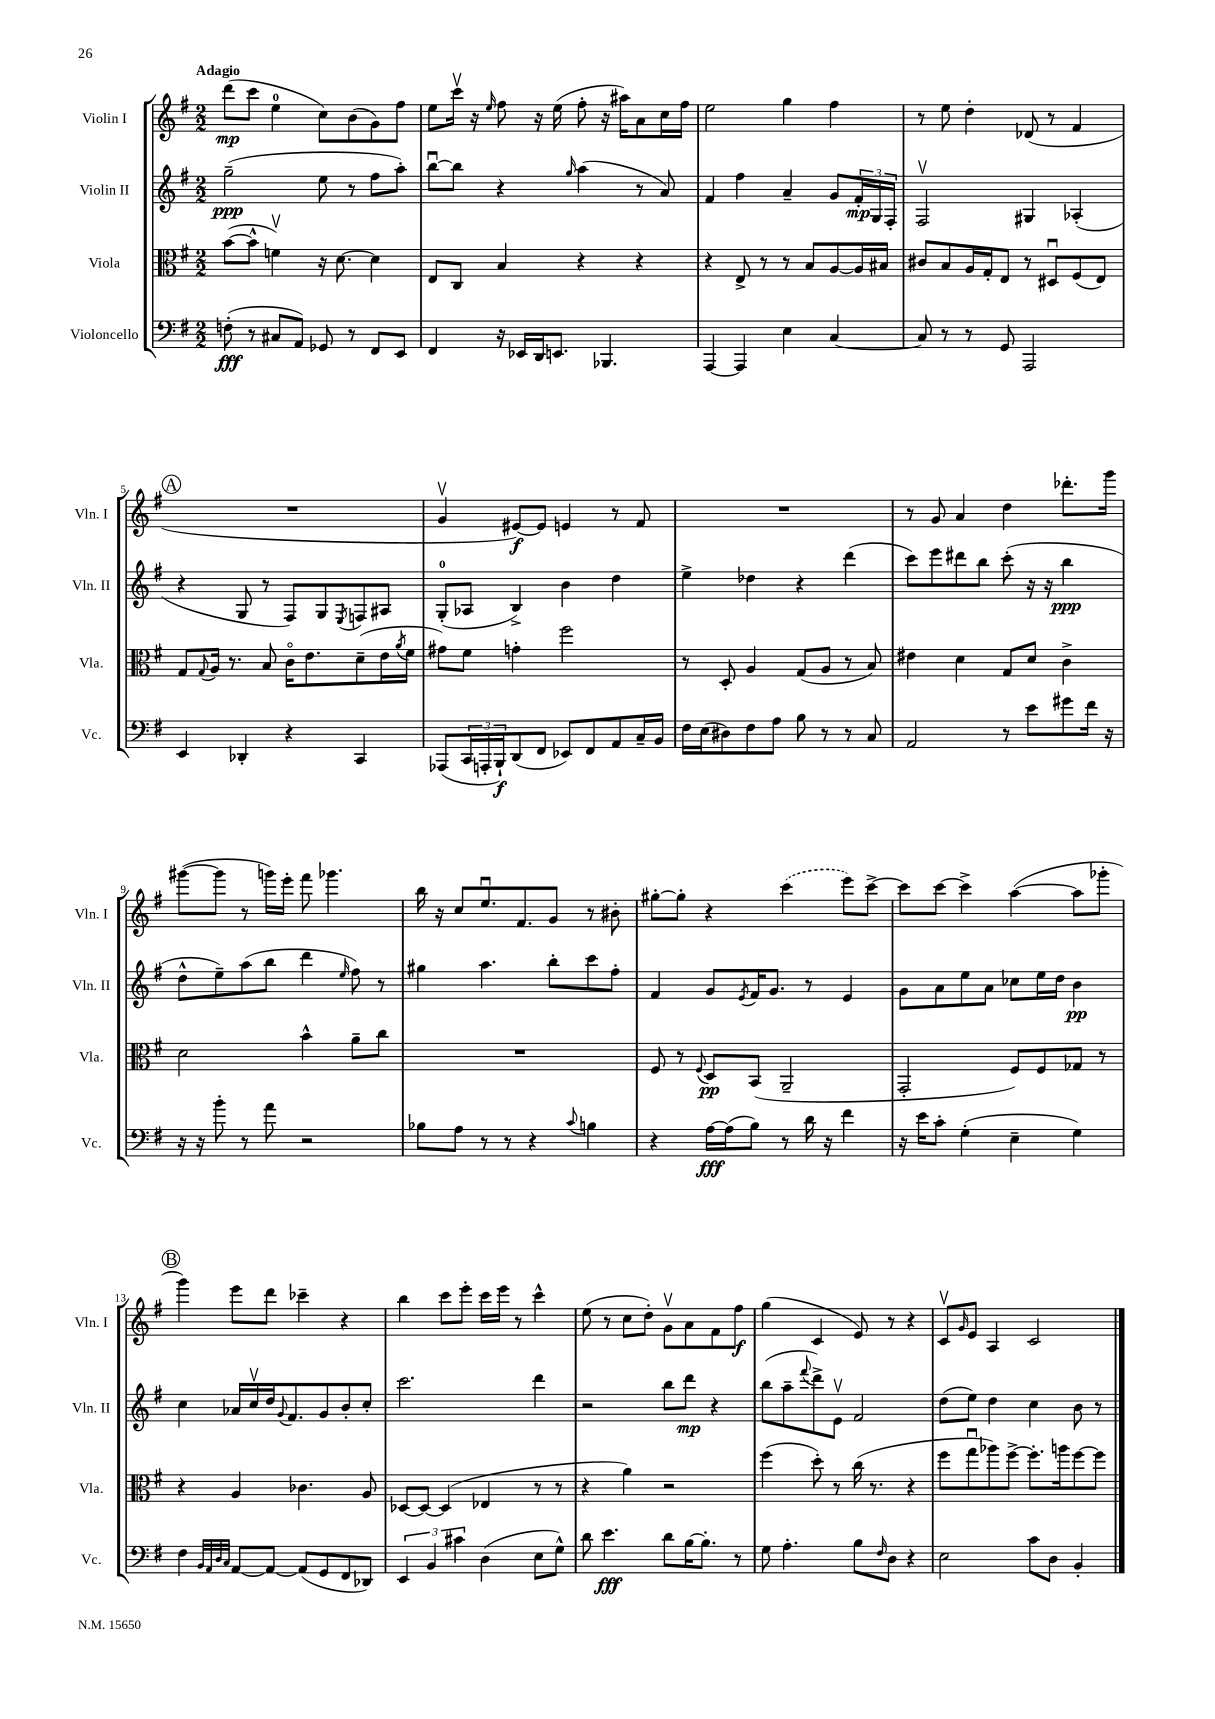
<<
\new StaffGroup <<
\new Staff = "s0" \with { instrumentName = "Violin I" shortInstrumentName = "Vln. I" } {
    \clef treble \key g \major \numericTimeSignature \time 2/2 \tempo "Adagio"
    d'''8\mp( c'''8 e''4-0 c''8) b'8( g'8) fis''8 |
    e''8 c'''16\upbow r16 \grace { e''16 } fis''8 r16 e''16( fis''8-. r16 ais''16) a'8 c''16 fis''16 |
    e''2 g''4 fis''4 |
    r8 e''8 d''4-. des'8( r8 fis'4 |
    \mark \markup { \circle "A" } R1 |
    g'4\upbow eis'8~\f) eis'8 e'4 r8 fis'8 |
    R1 |
    r8 g'8 a'4 d''4 des'''8.-. g'''16 |
    gis'''8~( gis'''8 r8 g'''16) e'''16-. fis'''8 ges'''4. |
    b''16 r16 c''8 e''8.\downbow fis'8. g'8 r8 bis'8-. |
    gis''8~-. gis''8-. r4 \once \slurDashed c'''4( e'''8) c'''8~-> |
    c'''8 c'''8~ c'''4-> a''4~( a''8 ges'''8-. |
    \mark \markup { \circle "B" } g'''4) e'''8 d'''8 ces'''4-- r4 |
    b''4 c'''8 e'''8-. c'''16 e'''16 r8 c'''4-^ |
    e''8( r8 c''8 d''8-.) g'8\upbow a'8 fis'8 fis''8\f |
    g''4( c'4 e'8) r8 r4 |
    c'8\upbow \grace { g'16 } e'8 a4 c'2 \bar "|." |
}
\new Staff = "s1" \with { instrumentName = "Violin II" shortInstrumentName = "Vln. II" } {
    \clef treble \key g \major \numericTimeSignature \time 2/2
    g''2--\ppp( e''8 r8 fis''8 a''8-.) |
    b''8~\downbow b''8 r4 \grace { g''16 } a''4( r8 a'8) |
    fis'4 fis''4 a'4-- g'8 \tuplet 3/2 { fis'16-.\mp g16 fis16-. } |
    fis2\upbow gis4 aes4-.( |
    \mark \markup { \circle "A" } r4 g8 r8 fis8) g8 \acciaccatura { e8 } f8 ais8 |
    g8-0-.( aes8 b4->) b'4 d''4 |
    e''4-> des''4 r4 d'''4( |
    c'''8) e'''8 dis'''8 b''8 c'''8-.( r16 r16 b''4\ppp |
    d''8-^ e''8--) a''8( b''8 d'''4 \grace { e''16 } fis''8) r8 |
    gis''4 a''4. b''8-. c'''8 fis''8-. |
    fis'4 g'8 \acciaccatura { e'8 } fis'16 g'8. r8 e'4 |
    g'8 a'8 e''8 a'8 ces''8 e''16 d''16 b'4\pp |
    \mark \markup { \circle "B" } c''4 aes'16 c''16\upbow d''16 \appoggiatura { g'8 } fis'8. g'8 b'8-. c''8-. |
    c'''2. d'''4 |
    r2 b''8 d'''8\mp r4 |
    b''8( a''8-- \appoggiatura { fis'''8 } d'''8->) e'8\upbow fis'2 |
    d''8( e''8) d''4 c''4 b'8 r8 \bar "|." |
}
\new Staff = "s2" \with { instrumentName = "Viola" shortInstrumentName = "Vla." } {
    \clef alto \key g \major \numericTimeSignature \time 2/2
    b'8~( b'8-^ f'4\upbow) r16 d'8.~ d'4 |
    e8 c8 b4 r4 r4 |
    r4 e8-> r8 r8 b8 a8~ a16 bis16 |
    cis'8 b8 a16 g16-. e8 r8 dis8\downbow fis8( e8) |
    \mark \markup { \circle "A" } g8 \appoggiatura { g8 } a16 r8. b8 c'16\flageolet e'8. d'8--( e'16 \acciaccatura { a'8 } fis'16 |
    gis'8) fis'8 g'4-. fis''2 |
    r8 d8-. a4 g8( a8 r8 b8) |
    eis'4 d'4 g8 d'8 c'4-> |
    d'2 b'4-^ a'8-- c''8 |
    R1 |
    fis8 r8 \appoggiatura { fis8 } d8\pp b,8( a,2-- |
    g,2-. fis8) fis8 ges8 r8 |
    \mark \markup { \circle "B" } r4 a4 ces'4. a8 |
    des8~ des8~ des4( ees4 r8 r8 |
    r4 a'4) r2 |
    fis''4( d''8-.) r8 c''16( r8. r4 |
    fis''8 g''8\downbow aes''8) fis''8~-> fis''8.-. a''16 fis''8~ fis''8 \bar "|." |
}
\new Staff = "s3" \with { instrumentName = "Violoncello" shortInstrumentName = "Vc." } {
    \clef bass \key g \major \numericTimeSignature \time 2/2
    f8-.\fff( r8 cis8 a,8) ges,8 r8 fis,8 e,8 |
    fis,4 r16 ees,16 d,16 e,8. bes,,4. |
    a,,4~ a,,4 e4 c4~ |
    c8 r8 r8 g,8 a,,2 |
    \mark \markup { \circle "A" } e,4 des,4-. r4 c,4 |
    aes,,8( \tuplet 3/2 { c,16 a,,16-. b,,16-!\f) } d,8( fis,8 ees,8) fis,8 a,8 c16-- b,16 |
    fis16 e16( dis8) fis8 a8 b8 r8 r8 c8 |
    a,2 r8 e'8 gis'8 fis'16 r16 |
    r16 r16 b'8-. r8 a'8 r2 |
    bes8 a8 r8 r8 r4 \appoggiatura { c'8 } b4 |
    r4 a16~\fff a16( b8) r8 d'16 r16 fis'4 |
    r16 e'16 c'8-. g4-.( e4-- g4) |
    \mark \markup { \circle "B" } fis4 \grace { b,32 a,32 d32 c32 } a,8~ a,8~ a,8( g,8 fis,8 des,8) |
    \tuplet 3/2 { e,4 b,4 cis'4 } d4( e8 g8-^) |
    d'8 e'4.\fff d'8 b16~ b8.-. r8 |
    g8 a4.-. b8 \grace { fis16 } d8 r4 |
    e2 c'8 d8 b,4-. \bar "|." |
}
>>
>>
